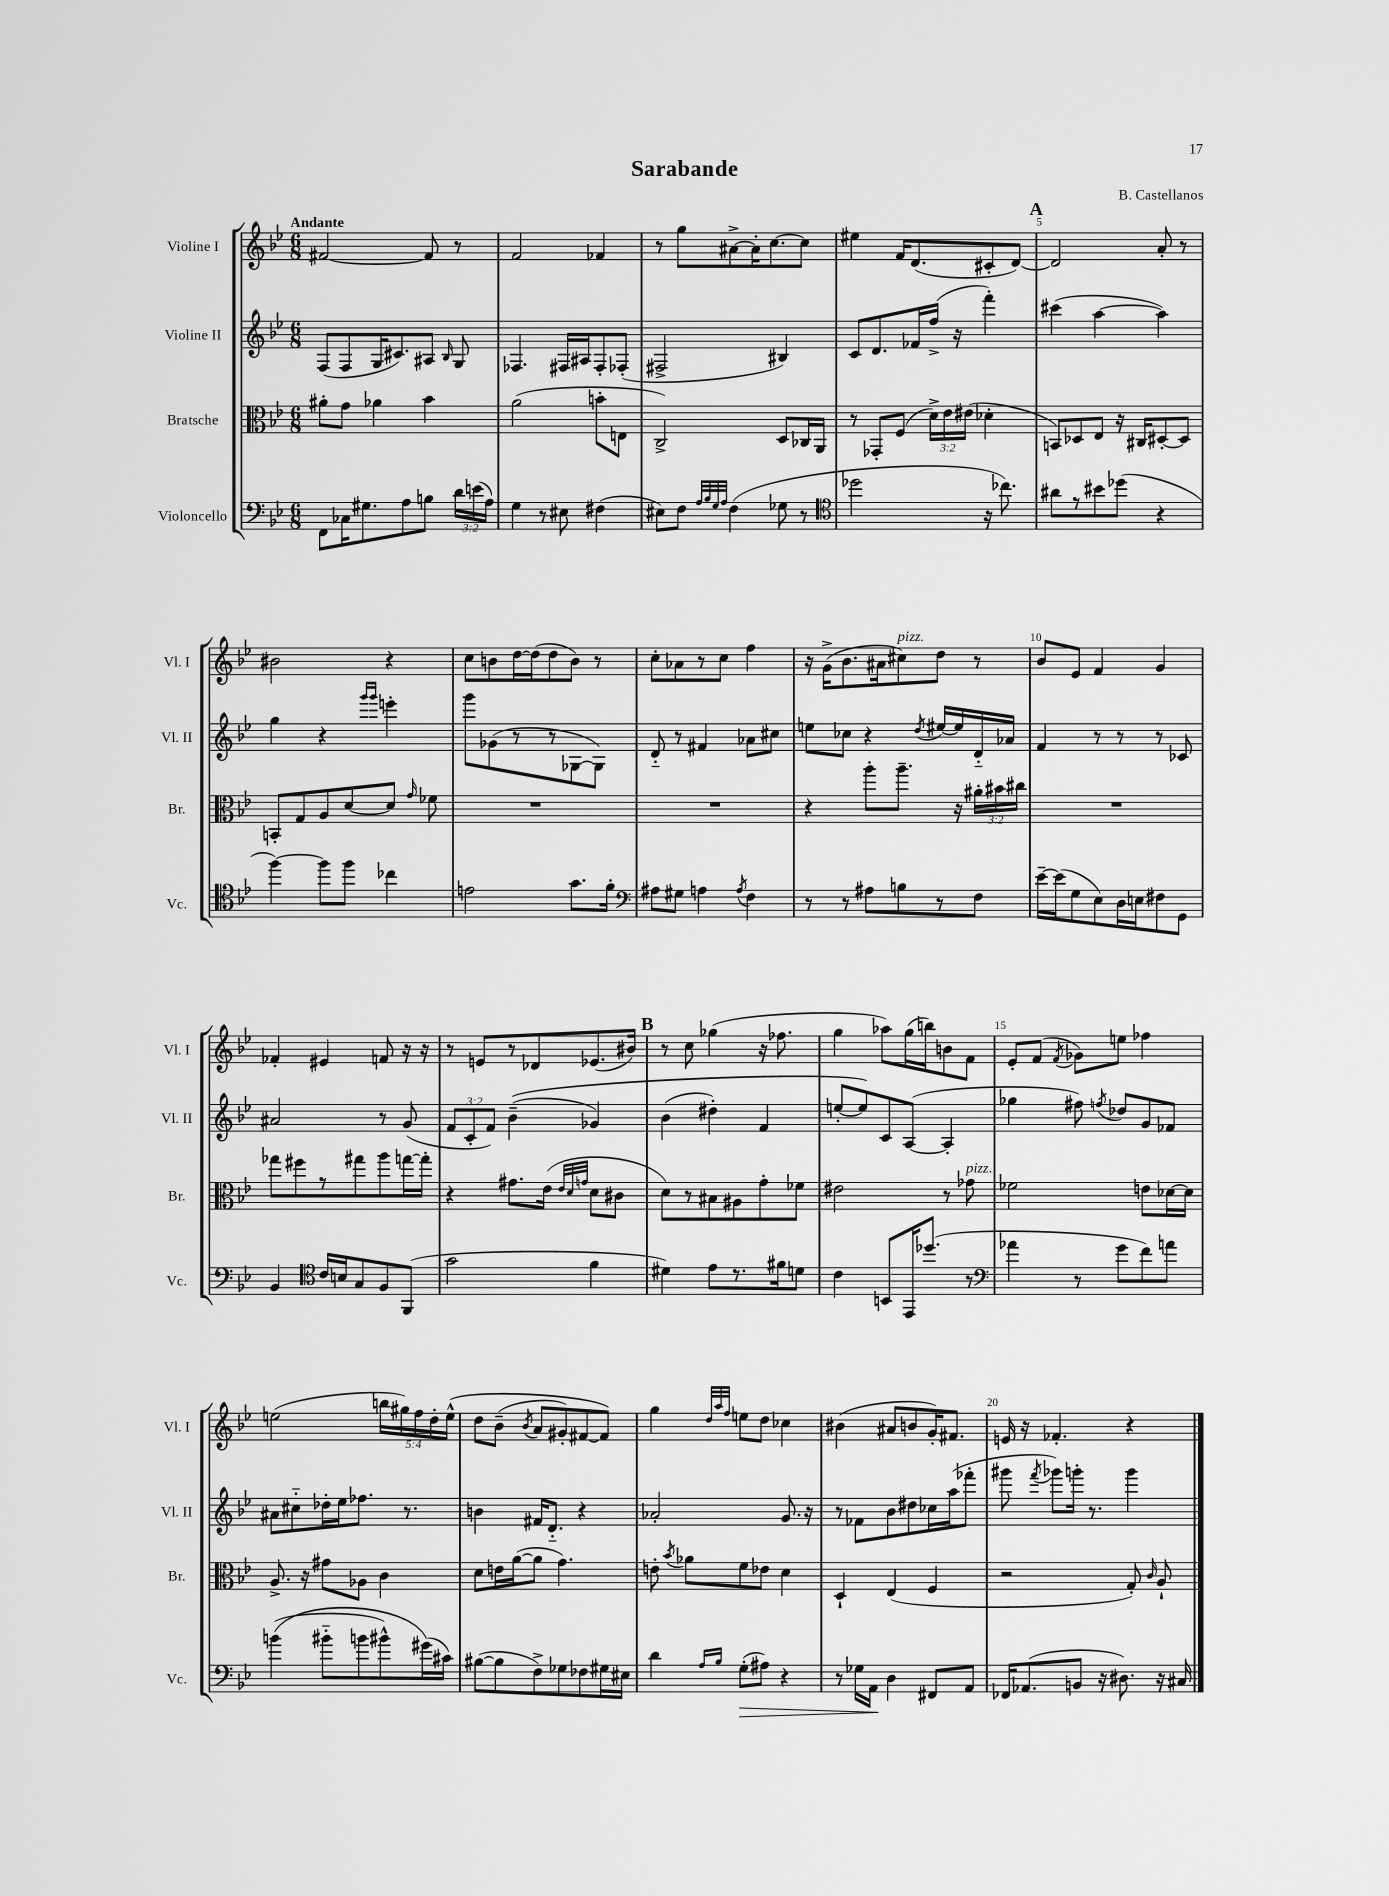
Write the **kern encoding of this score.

**kern	**kern	**kern	**kern
*staff4	*staff3	*staff2	*staff1
*clefF4	*clefC3	*clefG2	*clefG2
*k[b-e-]	*k[b-e-]	*k[b-e-]	*k[b-e-]
*M6/8	*M6/8	*M6/8	*M6/8
8FF\L	8a#'\L	(8F/L	[2f#/
16C-\K	8g\J	8F/	.
8.G#\	.	.	.
.	4a-\	16G/K	.
.	.	8.c#/)	.
8A\	.	.	.
8B\J	4b-\	8A#/J	8f#/]
.	.	16qqB-/	.
24d\LL	.	8G/	8r
(24e\	.	.	.
24A\JJ)	.	.	.
=	=	=	=
4G\	(2a\	4.F-/	2f/
8r	.	.	.
8E#\	.	16F#/LL	.
.	.	16A#/J	.
(4F#\	8b'\L	8F#'/	4f-/
.	8E\J	(8F-'/J	.
=	=	=	=
8E#\L)	2C^/)	2F#^/	8r
8F\J	.	.	8gg\L
32qqA/LLL	.	.	.
32qqB-/	.	.	.
32qqG/	.	.	.
32qqA/JJJ	.	.	.
(4F\	.	.	[8a#^\
.	.	.	16a#'\]K
.	.	.	[8.cc\
8G-\	8D/L	4B#/)	.
8r	16C-/L	.	8cc\]J
.	16AA/JJ	.	.
=	=	=	=
*clefC4	*	*	*
2dd-\	8r	8c/L	4ee#\
.	8GG-'/L	8.d/	.
.	(8F/J	.	16f/LK
.	.	16f-/L	(8.d/
.	24d^\LL)	(16ff^/JJ	.
.	24e-\	.	.
.	.	16r	.
.	(24e#\JJ	.	.
16r	4d-'\	4fff'\)	8c#'/
8.cc-\)	.	.	.
.	.	.	[8d/J)
=	=	=	=
8a#\L	8BB/L)	(4ccc#\	2d/]
8r	8D-/	.	.
8b#\	8E-/J	[4aa\	.
(8dd-\J	16r	.	.
.	16C#/LK	.	.
4r	[8D#'/	4aa\])	8a'/
.	8D#/]J	.	8r
=	=	=	=
[4ff\)	8BB'/L	4gg\	2b#\
.	8G/	.	.
8ff\]L	8A/	4r	.
8ff\J	[8d/	.	.
.	.	16qqggg/LL	.
.	.	16qqggg/JJ	.
4cc-\	8d/]J	4eee'\	4r
.	16qqg/	.	.
.	8f-\	.	.
=	=	=	=
2e\	2.r	8ggg\L	8cc\L
.	.	(8g-\	8b\
.	.	8r	[16dd\L
.	.	.	(16dd\]J
.	.	8r	8dd\
8.g\L	.	[8G-\	8b\J)
.	.	8G-\]J)	8r
16f'\Jk	.	.	.
=	=	=	=
*clefF4	*	*	*
8A#\L	2.r	8d'~/	8cc'\L
8G#\J	.	8r	8a-\
4A\	.	4f#/	8r
.	.	.	8cc\J
8qA/	.	.	.
4F\	.	8a-\L	4ff\
.	.	8cc#\J	.
=	=	=	=
8r	4r	8ee\L	16r
.	.	.	(16g^\LK
8r	.	8cc-\J	8.b-\
8A#\L	8aa'\L	4r	.
.	.	.	16a#\k
8B\	8.aa~\J	.	8cc#\)
.	.	8qdd/	.
8r	.	[16ee#/LL	8dd\J
.	16r	16ee#/]	.
8F\J	24a#'\LL	16d'~/	8r
.	24b#\	.	.
.	.	16a-/JJ	.
.	24cc#\JJ	.	.
=	=	=	=
[16e-~\LL	2.r	4f/	8b-/L
(16e-\]J	.	.	.
8G\	.	.	8e-/J
8E-\)	.	8r	4f/
16D\L	.	8r	.
16E\J	.	.	.
8F#\	.	8r	4g/
8GG\J	.	8c-/	.
=	=	=	=
4BB-/	8gg-\L	2a#/	4f-'/
.	8ff#\	.	.
*clefC4	*	*	*
16c/LL	8r	.	4e#/
16B/J	.	.	.
8G/	8gg#\	.	.
8F/	8aa\	8r	8f/
(8FF/J	[16gg\L	(8g/	16r
.	16gg'\]JJ	.	16r
=	=	=	=
2g\	4r	12f/L	8r
.	.	12c'/	.
.	.	.	8e/L
.	.	12f/J)	.
.	8.g#\L	&((4b-~\	8r
.	.	.	8d-/
.	(16e-\Jk	.	.
.	32qqe-/LLL	.	.
.	32qqd/	.	.
.	32qqg/JJJ	.	.
4f\	8d\L	4g-/)	(8.e-/
.	8c#\J	.	.
.	.	.	16b#/Jk)
=	=	=	=
4d#\)	8d\L)	(4b-\	8r
.	8r	.	8cc\
8e-\L	8B#\	4dd#'\)	(4gg-\
8.r	8A#\	.	.
.	8g'\	4f/	16r
16f#\k	.	.	8.ff-\
8d\J	8f-\J	.	.
=	=	=	=
4c\	2e#\	[8ee'/L	4gg\
.	.	8ee/]&)	.
8BB/L	.	8c/	8aa-\L)
16EE-/K	.	([8A/J	(16gg\L
(8.dd-/J	.	.	16bb\J)
.	8r	4A'/]	8b\
8r	8g-\	.	8f\J
=	=	=	=
*clefF4	*	*	*
4a-\	2f-\	4gg-\	8e-'/L
.	.	.	(8f/J
.	.	.	8qf/
8r	.	8ff#\)	8g-\L)
.	.	8qff/	.
8g\L	.	8dd-/L	8ee\J
8f\)	8e\L	8g/	4ff-\
8a\J	[16d-\L	8f-/J	.
.	16d-\]JJ	.	.
=	=	=	=
&((4b\	8.A^/	8a#\L	(2ee\
.	.	8cc#'~\	.
.	16r	.	.
8b#'~\L	8g#\L	16dd-'\L	.
.	.	16ee-\J	.
8b\	8A-\J	8.ff-\J	.
8b#^^\)	4c\	.	20bb\LL
.	.	.	20gg#\)
.	.	8.r	.
.	.	.	20ff\
(16g#\L&)	.	.	.
.	.	.	20dd'\
16c#\JJ)	.	.	.
.	.	.	&(20ee^^\JJ
=	=	=	=
([8B#\L	8d\L	4b\	8dd\L
8B#\]	16e\L	.	(8b-~\J
.	([16a\J	.	.
.	.	.	8qb-/
8F^\)	8a\]J	16f#/LK	8a/L
.	.	8.d'~/J	.
8G-\	4.g\)	.	8g#'/)
8F-\	.	4r	[8f#/
16G#\L	.	.	8f#/]J&)
16E#\JJ	.	.	.
=	=	=	=
4d\	8e'\	2a-'/	4gg\
.	8qb-/	.	.
.	8a-\L	.	.
.	.	.	32qqdd/LLL
16qqA/LL	.	.	32qqaa/
16qqB-/JJ	.	.	32qqff/JJJ
(8G'\L	8f\	.	8ee\L
8A#\J)	8e-\J	.	8dd\J
4r	4d\	8.g/	4cc-\
.	.	16r	.
=	=	=	=
8r	4D`/	8r	(4b#\
16G-\LL	.	8f-\L	.
16AA\JJ	.	.	.
4D\	(4E-/	8b-\	8a#/L
.	.	8dd#\	8b/
8FF#/L	4F/	16cc-\L	16g'/K)
.	.	(16aa\J	8.f#/J
8AA/J	.	8fff-'\J	.
=	=	=	=
16FF-/LK	2r	8ggg#\	16e/
(8.AA-/	.	.	16r
.	.	8qfff/	.
.	.	8ggg-\L)	4.f-'/
8BB/J	.	16ggg'\Jk	.
.	.	8.r	.
16r	.	.	.
8.D#\)	.	.	.
.	8G'/)	4ggg\	4r
.	16qqc/	.	.
16r	8A`/	.	.
16C#/	.	.	.
==	==	==	==
*-	*-	*-	*-
